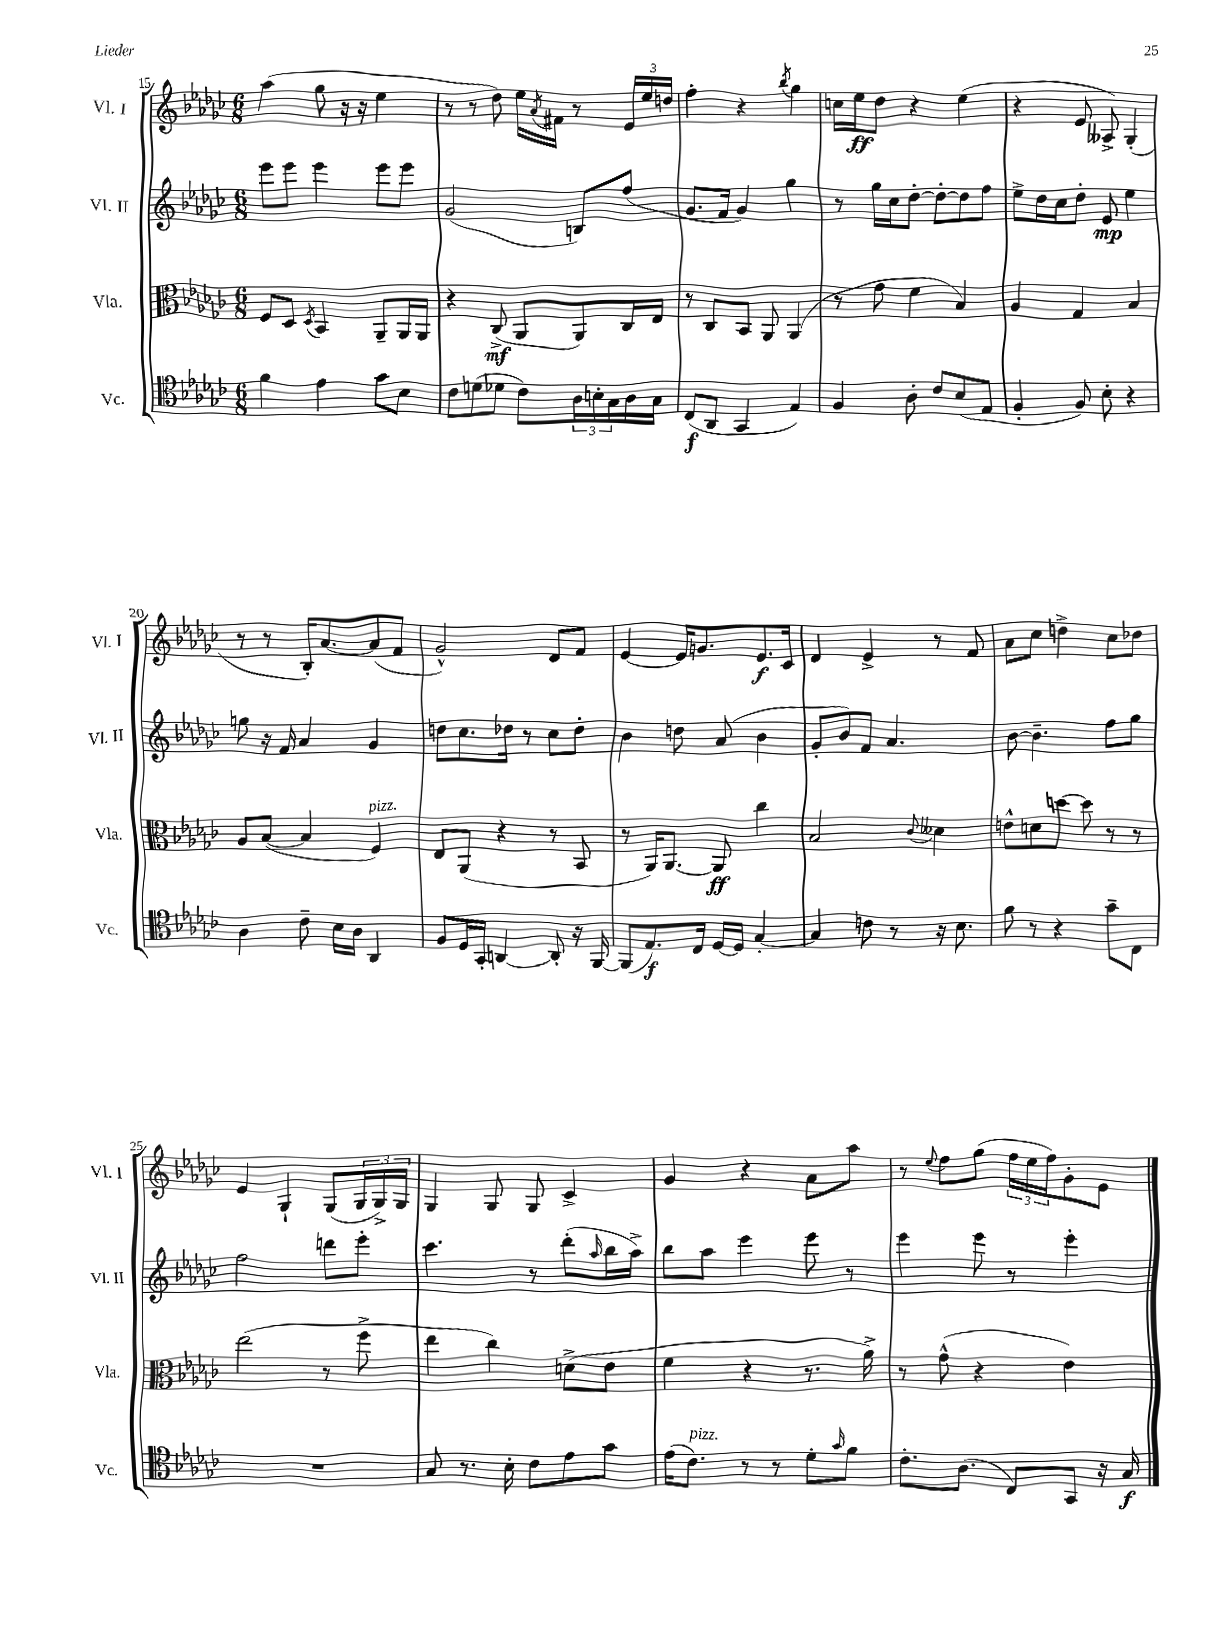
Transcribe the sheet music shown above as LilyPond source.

<<
\new StaffGroup <<
\new Staff = "s0" \with { instrumentName = "Vl. I" shortInstrumentName = "Vl. I" } {
    \clef treble \key ges \major \numericTimeSignature \time 6/8
    aes''4( ges''8 r16 r16 ees''4 |
    r8 r8 des''8) ees''16 \acciaccatura { aes'8 } fis'16 r8 \tuplet 3/2 { ees'16 ees''16 d''16 } |
    f''4-. r4 \acciaccatura { bes''8 } ges''4 |
    c''16 ees''16\ff des''8 r4 ees''4( |
    r4 ees'8 aeses8->) ges4-.( |
    r8 r8 bes16-.) aes'8.~ aes'8( f'8 |
    ges'2-^) des'8 f'8 |
    ees'4~ ees'16 g'8. ees'8.\f ces'16 |
    des'4 ees'4-> r8 f'8 |
    aes'8 ces''8 d''4-> ces''8 des''8 |
    ees'4 ges4-! ges8( \tuplet 3/2 { ges16 ges16->) ges16 } |
    ges4 ges8 ges8 ces'4-> |
    ges'4 r4 aes'8 aes''8 |
    r8 \appoggiatura { ees''8 } f''8 ges''8( \tuplet 3/2 { f''16 ees''16 f''16) } ges'8-. ees'8 \bar "|." |
}
\new Staff = "s1" \with { instrumentName = "Vl. II" shortInstrumentName = "Vl. II" } {
    \clef treble \key ges \major \numericTimeSignature \time 6/8
    ees'''8 ees'''8 ees'''4 ees'''8 ees'''8 |
    ges'2( b8) f''8( |
    ges'8. f'16 ges'4) ges''4 |
    r8 ges''16 ces''16 des''8~-. des''8~-. des''8 f''8 |
    ees''8-> des''16 ces''16 des''8-. ees'8\mp ees''4 |
    g''8 r16 f'16 aes'4 ges'4 |
    d''8 ces''8. des''16 r8 ces''8 des''8-. |
    bes'4 d''8 aes'8( bes'4 |
    ges'8-. bes'8) f'8 aes'4. |
    bes'8~ bes'4.-- f''8 ges''8 |
    f''2 d'''8 ees'''8-. |
    ces'''4. r8 des'''8-.( \grace { aes''16 } bes''16 aes''16->) |
    bes''8 aes''8 ees'''4 ees'''8 r8 |
    ees'''4 ees'''8 r8 ees'''4-. \bar "|." |
}
\new Staff = "s2" \with { instrumentName = "Vla." shortInstrumentName = "Vla." } {
    \clef alto \key ges \major \numericTimeSignature \time 6/8
    f8 des8 \acciaccatura { des8 } bes,4 aes,8-- aes,16 aes,16 |
    r4 ces8->\mf( aes,8 aes,8) ces16 ees16 |
    r8 ces8 bes,8 aes,8 aes,4( |
    r8 ges'8 f'4 bes4) |
    aes4 ges4 bes4 |
    aes8 bes8~( bes4 f4^\markup { \italic "pizz." }) |
    ees8 aes,8( r4 r8 bes,8 |
    r8 aes,16) aes,8.~ aes,8\ff ces''4 |
    bes2 \appoggiatura { ces'8 } deses'4 |
    e'8-^ d'8 d''8~ d''8 r8 r8 |
    ees''2( r8 f''8-> |
    ees''4 ces''4) d'8->( ees'8 |
    f'4 r4 r8. aes'16->) |
    r8 ges'8-^( r4 ees'4) \bar "|." |
}
\new Staff = "s3" \with { instrumentName = "Vc." shortInstrumentName = "Vc." } {
    \clef tenor \key ges \major \numericTimeSignature \time 6/8
    f'4 ees'4 ges'8 bes8 |
    ces'8 d'8( des'8 ces'8) \tuplet 3/2 { aes16 b16-. ges16 } aes16 ges16 |
    ces8\f( aes,8 ges,4 ees4) |
    f4 aes8-. ces'8 bes8( ees8 |
    f4-. f8) bes8-. r4 |
    aes4 ces'8-- bes16 aes16 aes,4 |
    f8 des16 ges,16-. a,4~ a,8-. r16 f,16~ |
    f,8( ees8.\f) ces16 des16~ des16 ges4~-. |
    ges4 c'8 r8 r16 bes8. |
    f'8 r8 r4 ges'8-- ces8 |
    R2. |
    ges8 r8. bes16-. ces'8 ees'8 ges'8 |
    ees'16( ces'8.^\markup { \italic "pizz." }) r8 r8 des'8-. \grace { ges'16 } f'8 |
    ces'8.-. aes8.( ces8) ges,8 r16 ges16\f \bar "|." |
}
>>
>>
\layout { \context { \Score currentBarNumber = #15 } }
